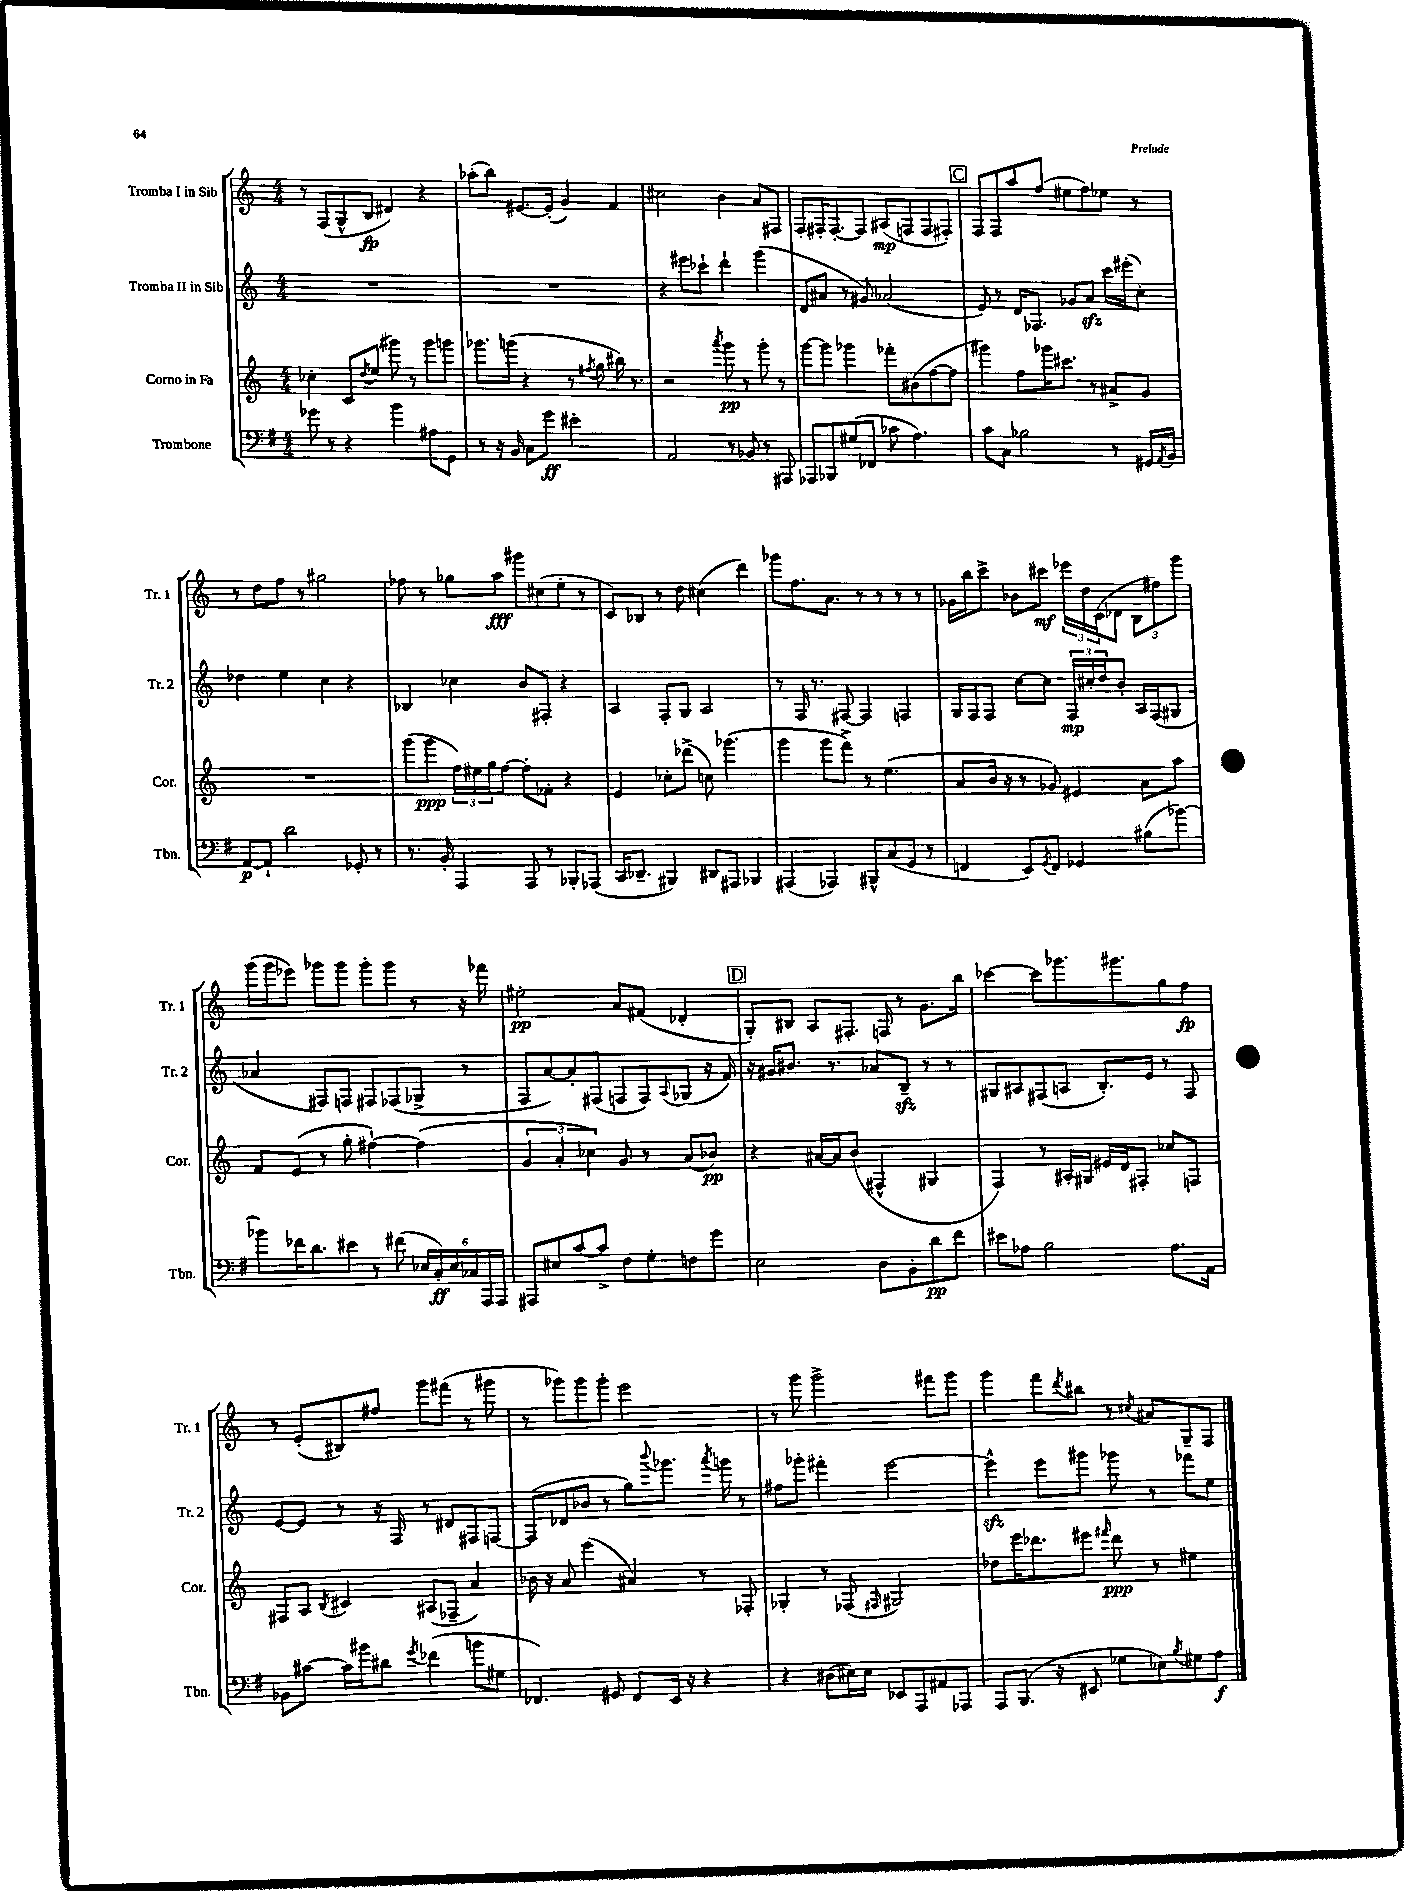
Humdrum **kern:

**kern	**kern	**kern	**kern
*staff4	*staff3	*staff2	*staff1
*clefF4	*clefG2	*clefG2	*clefG2
*k[f#]	*k[]	*k[]	*k[]
*M4/4	*M4/4	*M4/4	*M4/4
8g-	4cc-'	1r	8r
8r	.	.	(8F
4r	8c	.	8G^^
.	8qdd	.	.
.	(8ee	.	8B
4b	8ggg#)	.	4d#)
.	8r	.	.
8A#	8ggg#	.	4r
8GG	8ggg	.	.
=	=	=	=
8r	8.ggg-	1r	(8aa-'
16r	.	.	8bb)
16BB	(16ggg	.	.
8C	4r	.	[8.e#
8g	.	.	.
.	.	.	(16e#']
2e#'	8r	.	4g)
.	8qff#	.	.
.	8gg	.	.
.	16bb#)	.	4f
.	8.r	.	.
=	=	=	=
2AA	2r	4r	2cc#
.	.	8eee#	.
.	.	8ccc-`	.
.	8qaaa	.	.
8r	8ggg	4ddd`	4b
8BB-	8r	.	.
8r	8ggg'	(4ggg	8a
8AAA#	8r	.	8F#
=	=	=	=
8AAA-	[8ggg	8d	8F'
8BBB-	8ggg]	8a#	16F#'
.	.	.	[8.F#'
(8G#	4ggg-	8r	.
8FF-	.	8g#)	8F#]
8c-	8fff-'	(2a-	(8A#
4.A)	(8b#	.	8F
.	[8ff	.	8F
.	8ff]	.	8F#')
=	=	=	=
8c	4ggg#)	8e)	8F
8C	.	8r	8F
2B-	8ff	16d	8aa
.	.	8.F-	.
.	16ggg-	.	(8ff
.	8.ccc#	.	.
.	.	8g-	8ee#
.	8r	8a	8ff)
8r	8a#^	16ccc	8ee-
.	.	(16eee#'	.
16GG#	8g	8cc')	8r
8qAA	.	.	.
16BB	.	.	.
=	=	=	=
[8AA	1r	4dd-	8r
8AA`]	.	.	8dd
2d	.	4ee	8ff
.	.	.	8r
.	.	4cc	2gg#
8GG-'	.	4r	.
8r	.	.	.
=	=	=	=
8.r	(8ggg	4B-	8ff-
.	8ggg	.	8r
16BB'	.	.	.
4AAA	24ff)	4cc-	8gg-
.	24ee#	.	.
.	24gg	.	.
.	[8ff	.	8aa
8AAA	8ff']	8b	8ggg#
8r	8f-'	8F#'	(8cc#
8BBB-'	4r	4r	8ee'
(8AAA-	.	.	8r
=	=	=	=
16CC	4e	4A	8c)
8.DD-~	.	.	.
.	.	.	8B-
4BBB#)	8cc-'	8F'	8r
.	(8ddd-^	8G	8dd
8DD#	8cc)	2A	(4cc#
8AAA#	(4.ggg-	.	.
4BBB-	.	.	4ddd)
=	=	=	=
(4AAA#	4ggg	8r	8ggg-
.	.	16F	8.ff
.	.	8.r	.
4AAA-)	8ggg	.	.
.	.	.	8.a
.	8fff^)	[8F#	.
8BBB#^^	8r	4F#]	8r
(8C	(4.ee	.	8r
8GG	.	4F	8r
8r	.	.	8r
=	=	=	=
4FF	8a	16G	16g-
.	.	16F	16bb
.	16b	8F	8ccc^
.	16r	.	.
8EE)	8r	[8cc	8b-
8qGG	.	.	.
8FF	8g-)	8cc]	8ccc#
4GG-	4e#	24F	24eee-
.	.	24cc#'	24dd
.	.	24dd	(24c
.	.	8b'	8d-
(8B#	8a	16A	12B
.	.	(16F	.
.	.	.	12ff#)
[8b-)	8aa	8G#	.
.	.	.	12ggg
=	=	=	=
8b-]	8f	4a-	(16ggg
.	.	.	16ggg
16f-	(8e	.	8eee-)
8.d	.	.	.
.	8r	8F#)	8ggg-
8e#	8gg'	8F	8ggg-
8r	[4ff#`)	8F#	8ggg-'
(8f#	.	(8F-	8ggg-
24E-	(4ff#]	8G-^	8r
24C')	.	.	.
24E-	.	.	.
24C-	.	8r	16r
24AAA	.	.	.
.	.	.	16fff-
24AAA	.	.	.
=	=	=	=
8AAA#	6g	8F	2ee#'
8E#	.	[8a)	.
.	6a'	.	.
[8c	.	8a']	.
.	6cc-)	.	.
8c^]	.	(8F#	.
8F#	8g	8F	8a
8G'	8r	8F)	(8f#
.	.	8qqA	.
8F	(8a	(8G-	4d-'
8g	8b-)	16r	.
.	.	16f)	.
=	=	=	=
2E	4r	16r	8G')
.	.	16g#	.
.	.	8.b#	8B#
.	[16a#	.	8A
.	16a#]	8.r	.
.	(8b	.	8.F#'
8D	4F#^^	8a-	.
.	.	.	16F
8BB'	.	8B~	8r
8d	4G#	8r	8.g
8f#	.	8r	.
.	.	.	16bb
=	=	=	=
8e#	4F)	8G#	[4ccc-
8A-	.	8A#	.
2B	8r	(8F#	8ccc-]
.	16A#'	8A	8.ggg-
.	16G#	.	.
.	16e#	8.B')	.
.	16d	.	8.ggg#
.	8F#'	.	.
.	.	16e	.
8.A-	8cc-	8r	8gg
.	8F	8F#	8ff
16AA	.	.	.
=	=	=	=
8BB-	8F#	[8e	8r
[8c#	8A	8e]	(8e'
.	8qB	.	.
16c#]	4c#	8r	8B#)
16b#	.	.	.
8d#	.	16r	8ff#
.	.	16F	.
8qg	.	.	.
(4f-	(8A#	8r	8ggg
.	8F-~	8d#	(8fff#
8b	4a)	8F#	8r
8G#	.	[8F	8ggg#
=	=	=	=
4.FF-)	16b-	(8F]	8r
.	16r	.	.
.	8a	8d-	8ggg-)
.	(4eee	8b-	8ggg-
8GG#	.	8r	8ggg-'
8FF-	4a#)	8gg)	2eee
.	.	8qqbbb	.
16EE	.	8.ggg-	.
16r	.	.	.
4r	8r	.	.
.	.	8qaaa	.
.	.	16ggg	.
.	8F-'	8r	.
=	=	=	=
4r	4G-'	8ff#	8r
.	.	8ggg-'	8ggg
(8D#	8r	4fff#'	2ggg^
16E#)	(8F-	.	.
16E#	.	.	.
.	16qqF#	.	.
8EE-	2G#)	[2eee	.
8AAA	.	.	.
8AA#	.	.	8fff#
8AAA-	.	.	8ggg
=	=	=	=
8AAA	8dd-	4eee^^]	4ggg
(8.BBB	16eee	.	.
.	8.ddd-	.	.
.	.	8eee	8fff
16r	.	.	.
.	.	.	8qddd
8EE#	8eee#	8ggg#	8bb#
.	16qqfff#	.	.
8G-	8ddd-	8ggg-	8r
.	.	.	8qcc#
8E-)	8r	8r	8a#
8qB	.	.	.
8G#	4ee#	8fff-	8G~
8A	.	8ee	8F
==	==	==	==
*-	*-	*-	*-
